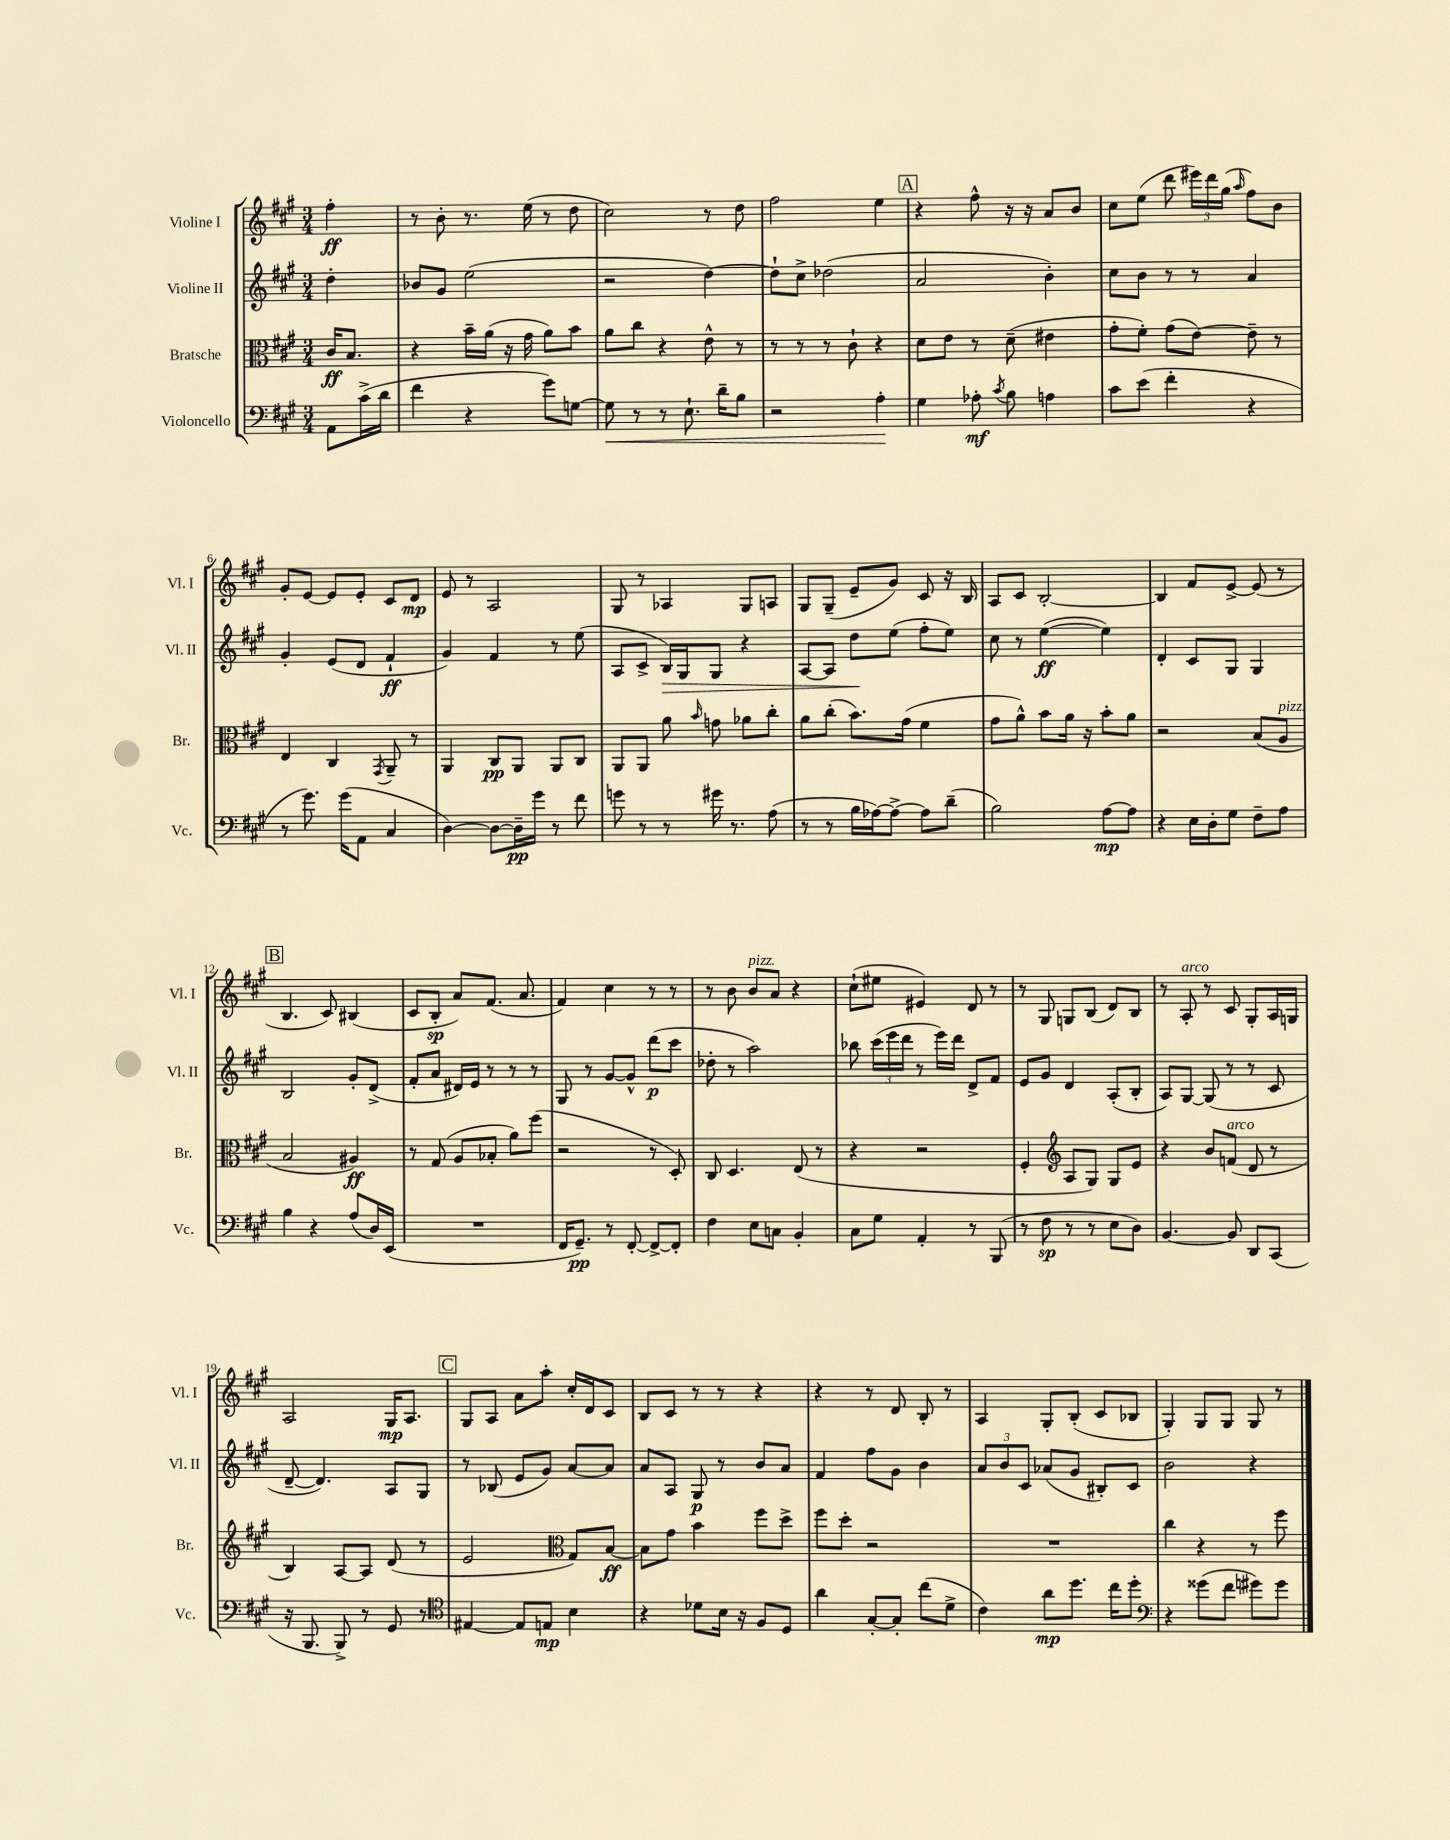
<<
\new StaffGroup <<
\new Staff = "s0" \with { instrumentName = "Violine I" shortInstrumentName = "Vl. I" } {
    \clef treble \key a \major \numericTimeSignature \time 3/4 \partial 4
    \autoBeamOff fis''4-.\ff |
    r8 b'8-. r8. e''16( r8 d''8 |
    cis''2) r8 d''8 |
    fis''2 e''4 |
    \mark \markup { \box "A" } r4 fis''8-^ r16 r16 a'8[ b'8] |
    cis''8[ e''8]( d'''8 \tuplet 3/2 { eis'''16[) d'''16 gis''16]( } \grace { a''16 } fis''8[) b'8] |
    gis'8[-. e'8]~ e'8[ e'8]-. cis'8[ d'8]\mp |
    e'8 r8 a2 |
    gis8 r8 aes4 gis8[ a8] |
    gis8[ gis8]--( e'8[-- gis'8]) cis'8 r16 b16 |
    a8[ cis'8] b2~-. |
    b4 fis'8[ e'8]~-> e'8( r8 |
    \mark \markup { \box "B" } b4. cis'8) bis4( |
    cis'8[ b8]-.\sp a'8[) fis'8.]( a'8. |
    fis'4) cis''4 r8 r8 |
    r8 b'8 b'8[^\markup { \italic "pizz." } a'8] r4 |
    cis''8[-!( eis''8] eis'4) d'8 r8 |
    r8 gis8 g8[ b8]( d'8[) b8] |
    r8 a8-.^\markup { \italic "arco" } r8 cis'8 gis8[-. a16 g16] |
    a2 gis16[\mp a8.] |
    \mark \markup { \box "C" } gis8[ a8] a'8[ a''8]-. cis''16[-. d'16 cis'8] |
    b8[ cis'8] r8 r8 r4 |
    r4 r8 d'8 b8-. r8 |
    a4 gis8[-. b8]-.( cis'8[ bes8] |
    gis4-.) gis8[ gis8] gis8 r8 \bar "|." |
}
\new Staff = "s1" \with { instrumentName = "Violine II" shortInstrumentName = "Vl. II" } {
    \clef treble \key a \major \numericTimeSignature \time 3/4 \partial 4
    \autoBeamOff d''4-. |
    bes'8[ gis'8] e''2( |
    r2 d''4~) |
    d''8[-! cis''8]-> des''2( |
    \mark \markup { \box "A" } a'2 b'4-.) |
    cis''8[ b'8] r8 r8 a'4 |
    gis'4-. e'8[( d'8] fis'4-!\ff |
    gis'4) fis'4 r8 e''8( |
    a8[ cis'8]-> b16[\>) gis16 gis8] r4 |
    a8[~ a8] d''8[\! e''8]( fis''8[-. e''8]) |
    cis''8 r8 e''4~\ff( e''4) |
    d'4-. cis'8[ gis8] gis4 |
    \mark \markup { \box "B" } b2 gis'8[-. d'8]->( |
    fis'8[-. a'8] dis'16[) e'16] r8 r8 r8 |
    gis8 r8 gis'8[~ gis'8]-^ d'''8[\p( cis'''8] |
    des''8-. r8 a''2) |
    bes''8 \tuplet 3/2 { cis'''16[( e'''16 d'''16] } r8 e'''16[) d'''16] d'8[-> fis'8] |
    e'8[ gis'8] d'4 a8[-.( b8]-. |
    a8[) gis8]~ gis8( r8 r8 cis'8 |
    d'8~-- d'4.) a8[ gis8] |
    \mark \markup { \box "C" } r8 bes8( e'8[ gis'8]) a'8[~ a'8] |
    a'8[ a8] gis8\p r8 b'8[ a'8] |
    fis'4 fis''8[ gis'8] b'4 |
    \tuplet 3/2 { a'8[ b'8 cis'8] } aes'8[( gis'8] bis8[-.) cis'8] |
    b'2 r4 \bar "|." |
}
\new Staff = "s2" \with { instrumentName = "Bratsche" shortInstrumentName = "Br." } {
    \clef alto \key a \major \numericTimeSignature \time 3/4 \partial 4
    \autoBeamOff cis'16[\ff b8.] |
    r4 b'16[-- a'16]( r16 gis'16 a'8[) b'8] |
    a'8[ cis''8] r4 e'8-^ r8 |
    r8 r8 r8 cis'8-! r4 |
    \mark \markup { \box "A" } d'8[ e'8] r8 d'8--( eis'4 |
    gis'8[-. fis'8]-.) gis'8[( e'8]~) e'8-- r8 |
    e4 cis4 \acciaccatura { gis,8 } a,8-- r8 |
    a,4 cis8[\pp a,8] a,8[ cis8] |
    a,8[ a,8] a'8 \grace { b'16 } g'8 aes'8[ cis''8]-. |
    a'8[ cis''8]-.( b'8.[) gis'16]( fis'4 |
    gis'8[ a'8]-^) b'8[ a'16] r16 b'8[-. a'8] |
    r2 b8[( a8]^\markup { \italic "pizz." } |
    \mark \markup { \box "B" } b2 ais4\ff) |
    r8 gis8( a8[ bes8]-. a'8[) fis''8]( |
    r2 r8 d8-.) |
    cis8 d4. e8( r8 |
    r4 r2 |
    fis4-. \clef treble a8[ gis8]) gis8[ e'8] |
    r4 b'8[ f'8]^\markup { \italic "arco" }( d'8 r8 |
    b4) a8[~ a8] d'8( r8 |
    \mark \markup { \box "C" } e'2 \clef alto gis8[) b8]~\ff |
    b8[ gis'8] b'4 fis''8[ d''8]-> |
    fis''8[ d''8]-. r2 |
    R2. |
    cis''4 r4 r8 fis''8 \bar "|." |
}
\new Staff = "s3" \with { instrumentName = "Violoncello" shortInstrumentName = "Vc." } {
    \clef bass \key a \major \numericTimeSignature \time 3/4 \partial 4
    \autoBeamOff a,8[ cis'16->( d'16] |
    fis'4 r4 gis'8[) g8]~ |
    g8\< r8 r8 e8.-! d'16[-- b8] |
    r2 a4-.\! |
    \mark \markup { \box "A" } gis4 aes8-.\mf \acciaccatura { cis'8 } b8 a4 |
    cis'8[ e'8]( fis'4-. r4 |
    r8 gis'8.) gis'16[( a,8] cis4 |
    d4~) d8[~ d16--\pp gis'16] r8 fis'8 |
    g'8 r8 r8 gis'16 r8. a8( |
    r8 r8 b16[ aes16~) aes8]~-> aes8[ d'8]--( |
    b2) a8[~\mp a8] |
    r4 e16[ d16-. gis8] fis8[-- a8] |
    \mark \markup { \box "B" } b4 r4 a8[( d16) e,16]( |
    R2. |
    fis,16[ gis,8.]--\pp) r8 fis,8~-. fis,8[~-> fis,8]-. |
    fis4 e8[ c8] b,4-. |
    cis8[ gis8] a,4-. r8 b,,8( |
    r8 fis8\sp r8 r8 e8[ d8]) |
    b,4.~ b,8 d,8[ cis,8]( |
    r16 b,,8. b,,8->) r8 gis,8 r8 |
    \mark \markup { \box "C" } \clef tenor eis4~ eis8[ e8]\mp b4 |
    r4 des'8[ b16] r16 fis8[ d8] |
    a'4 gis8[~-. gis8]-. cis''8[( d'8]-> |
    cis'4) a'8[\mp d''8.] cis''16[ d''8]-. |
    \clef bass r4 gisis'8[( fis'8] gis'8[) gis'8] \bar "|." |
}
>>
>>
